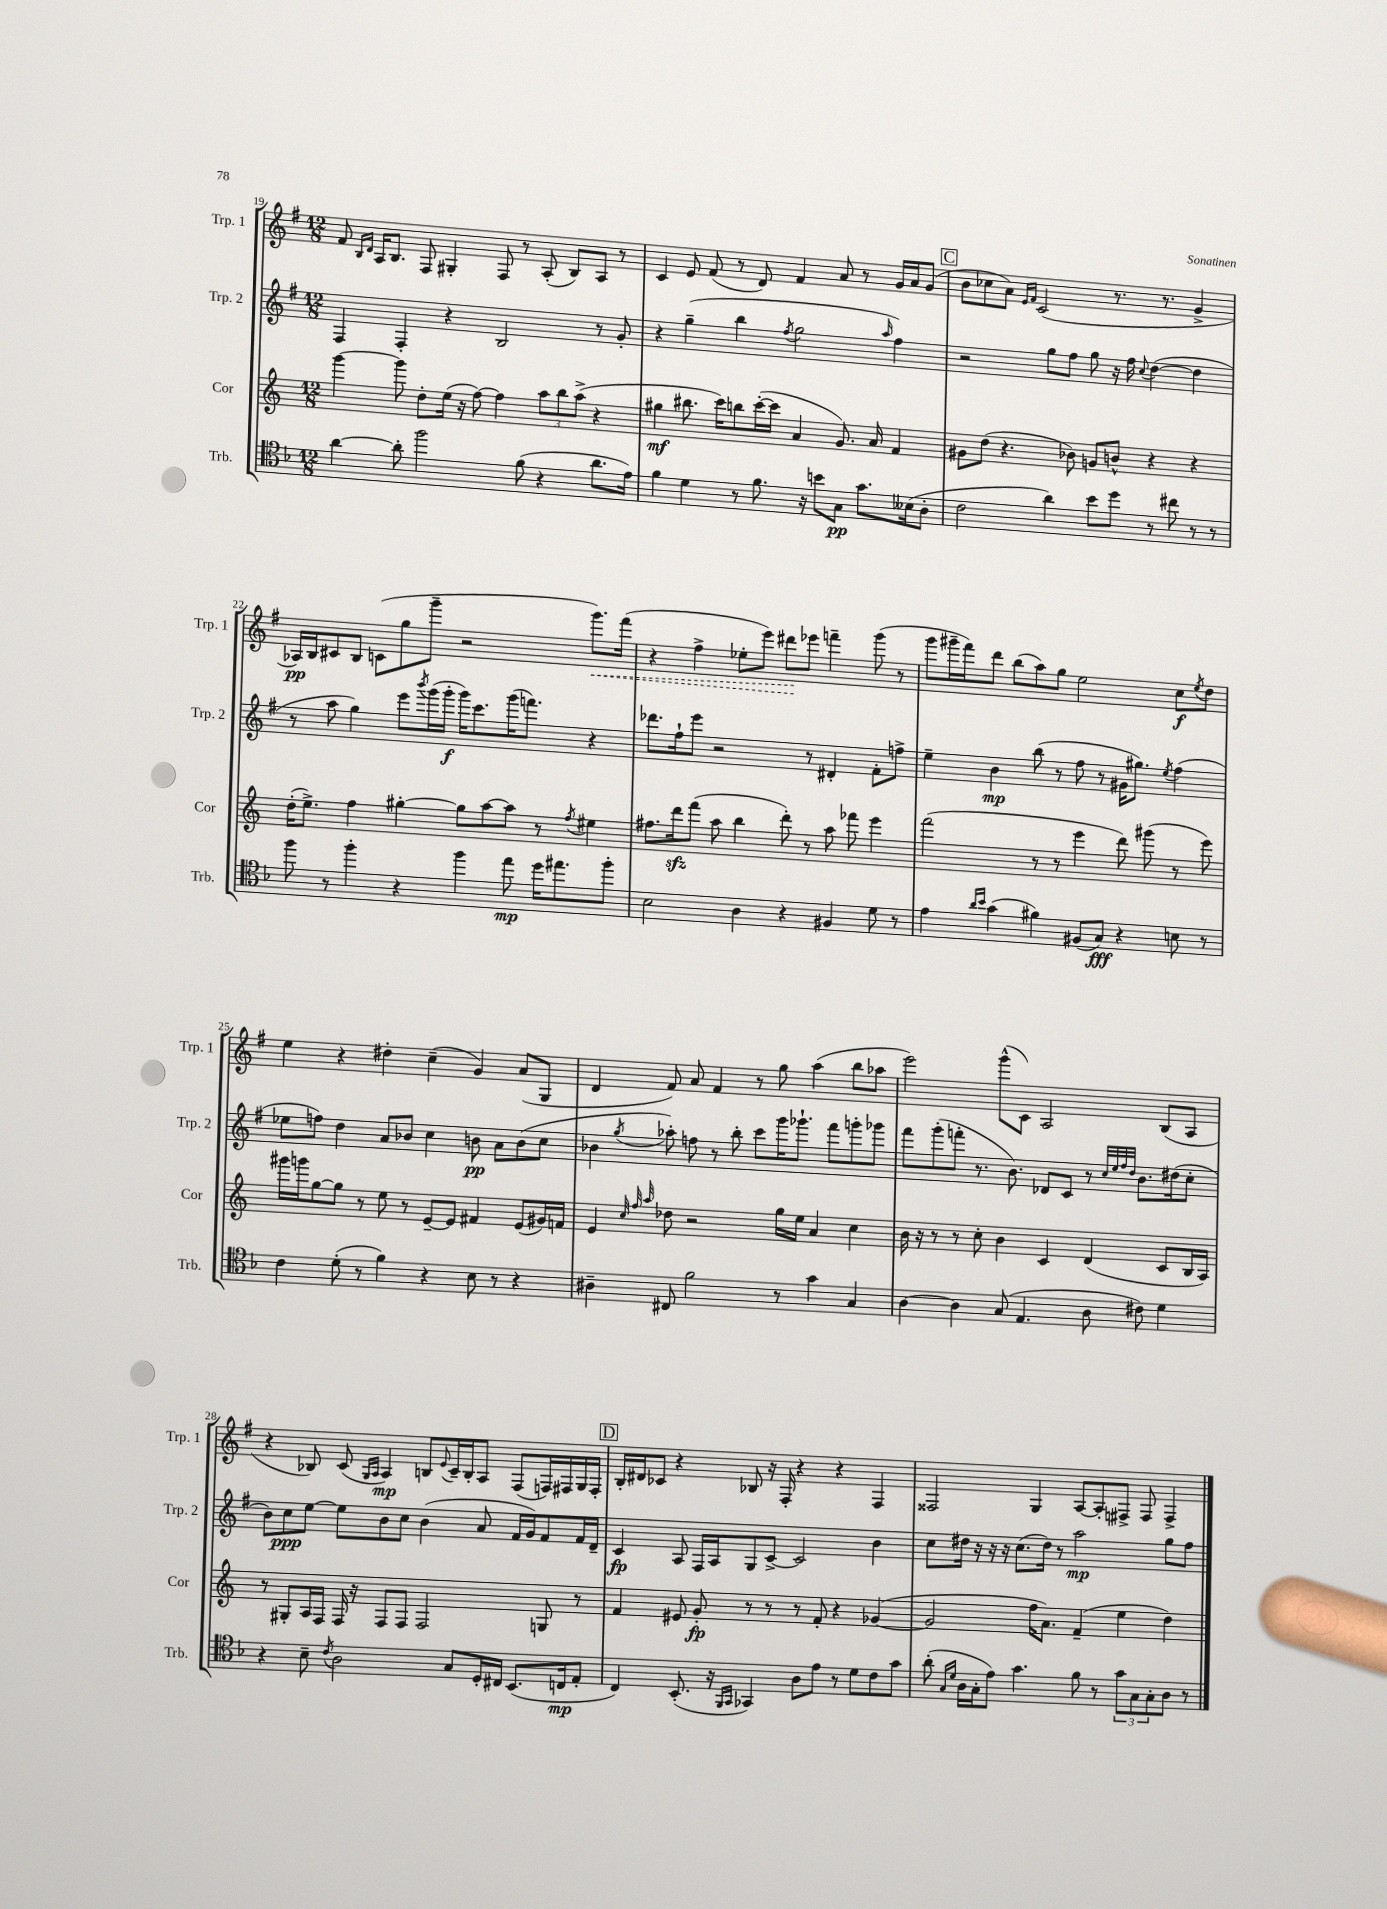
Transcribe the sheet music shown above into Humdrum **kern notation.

**kern	**kern	**kern	**kern
*staff4	*staff3	*staff2	*staff1
*clefC4	*clefG2	*clefG2	*clefG2
*k[b-]	*k[]	*k[f#]	*k[f#]
*M12/8	*M12/8	*M12/8	*M12/8
[4a	[4ggg	4F#	8f#
.	.	.	16qqB
.	.	.	16qqd
.	.	.	16A
.	.	.	8.B
8a']	8ggg]	4F#'	.
2ff	8dd'	.	8F#
.	(16ee	4r	4G#'
.	16r	.	.
.	[8ff)	.	.
.	4ff]	2B	8F#
(8f	.	.	8r
4r	12aa	.	(8A'
.	12bb	.	.
.	.	.	8B)
.	(12aa^	.	.
8.a	4r	8r	8A
.	.	8g'	8r
16e)	.	.	.
=	=	=	=
4f	4gg#	4r	4c
4d	8.bb#	(4gg~	8e
.	.	.	(8f#
.	16ccc)	.	.
8r	8bb	4bb	8r
8.f	([16ccc'	.	8d)
.	16ccc]	.	.
.	.	8qff#	.
.	4a	2gg	4f#
16r	.	.	.
8b	.	.	.
8G	8.g)	.	8a
8.g	.	.	8r
.	16a	.	.
.	.	16qqaa	.
.	4f	4ff#)	16g
(16B--	.	.	16a
8A'	.	.	(8g
=	=	=	=
2c	8g#	2r	8b
.	(8dd	.	8cc-
.	4.r	.	8a)
.	.	.	16qqe
.	.	.	16qqf#
.	.	.	(2c
4a)	.	8gg	.
.	8b-)	8ff#	.
8b-	8g	8gg	.
8dd	8b^^	16r	8.r
.	.	16ff#	.
.	.	8qqcc	.
8r	4r	([4dd	.
.	.	.	8.r
8cc#	.	.	.
8r	4r	4dd]	4g^
8r	.	.	.
=	=	=	=
8ff	(16dd'	8r	16A-)
.	8.ee^)	.	16B
8r	.	8aa	8c#
4ff'	4ff	4gg)	8B
.	.	.	(8c
4r	[4gg#'	8eee	8gg
.	.	8qbbb	.
.	.	(16ggg	8ggg~
.	.	16ggg'	.
4ff	8gg#]	16ggg)	2r
.	.	8.ccc	.
.	[8aa	.	.
8ee	8aa]	(16ggg	.
.	.	8.fff)	.
16dd	8r	.	.
8.ee#	.	.	.
.	8qff	.	.
.	4ee#	4r	8.ggg)
8ff'	.	.	.
.	.	.	(16fff#
=	=	=	=
2B-	8.ff#	8.ddd-	4r
.	16ddd	16ff#`	.
.	(8fff	8eee	4ff#^
.	8aa	2r	.
4A	4bb	.	8ee-'
.	.	.	8eee)
4r	8ddd')	.	8ddd#
.	8r	8r	8eee-
4F#	8aa	4d#'	4fff~
.	8fff-	.	.
8d	4eee	8f#'	(8ggg
8r	.	8ff^	8r
=	=	=	=
4e	(2fff	4ee~	8ggg
.	.	.	16ggg#~
.	.	.	16fff#)
16qqa	.	.	.
16qqb-	.	.	.
(4g	.	4b	8ddd
.	.	.	(8bb
4f#)	8r	(8bb	8aa)
.	8r	8r	8gg
(8F#	4eee	8ff#	2ee
8G)	.	8r	.
4r	8ddd)	16g#	.
.	.	8.gg#)	.
.	(8ggg#	.	.
.	.	8qee	.
8B	8r	(4ff#	8cc
.	.	.	8qee
8r	8eee)	.	8dd
=	=	=	=
4c	16ggg#	8ee-	4ee
.	16ggg	.	.
.	[8gg	8ff)	.
(8d'	8gg]	4dd	4r
8r	8r	.	.
4f)	8ee	8a	4dd#'
.	8r	8b-	.
4r	[8e~	4cc	(4cc~
.	8e]	.	.
8B-	4f#	8b	4g)
8r	.	8a	.
4r	(8e	(8b	(8a
.	16g#)	8cc	8G
.	16f	.	.
=	=	=	=
4A#~	4e	4b-	4d
.	32qqcc	.	.
.	32qqff	.	.
.	32qqaa	8qgg	.
8C#	8dd-	8aa-')	8f#)
2f	2r	8ff	8a
.	.	8r	4f#
.	.	8bb'	.
.	.	8ccc	8r
8r	16gg	16ggg	8gg
.	16ee	8.ggg-`	.
4g	4a	.	(4aa
.	.	8fff#	.
4G	4cc	8ggg'	8bb
.	.	8ggg-	8aa-
=	=	=	=
[4A	16b	8fff#	2eee)
.	16r	.	.
.	8r	(8ggg'	.
4A]	8r	8fff'	.
.	8cc'	8.r	.
(8G	4b	.	(8ggg^^
.	.	8.b)	.
4.E	.	.	8c)
.	4c	8d-	2A
.	.	8c	.
8A	(4d	8r	.
.	.	32qqcc	.
.	.	32qqee	.
.	.	32qqff#	.
.	.	32qqdd	.
8c#)	.	8.b	.
4d	8c	.	(8B
.	.	(16dd#	.
.	16B	8cc'	8A
.	16A)	.	.
=	=	=	=
4r	8r	8b)	4r
.	8G#'	8cc	.
8B-~	16A	[8ee	8B-)
.	16F	.	.
8qc	.	.	.
2A	16F	8ee]	(8c
.	16r	.	.
.	.	.	16qqG
.	.	.	16qqA
.	8F	8b	4A)
.	8F	8cc	.
.	2F	(4b	8B
.	.	.	8qqe
8G	.	.	16c~
.	.	.	16B'
16D'	.	8a	8A
16C#	.	.	.
(8.BB-	.	16f#	(8F#
.	.	16g)	.
.	8G	8f#	16F)
16C	.	.	16F#
8E'	8r	16f#	16G
.	.	16d~	16F#'
=	=	=	=
4C)	4f	4c	16B'
.	.	.	16d#
.	.	.	8c-
(8.BB-'	8e#	8A	4r
.	8g'	16F#	.
16r	.	16A	.
16qqFF	.	.	.
16qqGG	.	.	.
4GG-)	8r	8G	8B-
.	8r	[8c^	16r
.	.	.	16F#'
8A	8r	2c]	4r
8e	8f'	.	.
8r	4r	.	4r
8d	.	.	.
8c	([4g-	4b	4F#
8g	.	.	.
=	=	=	=
(8a'	2g-]	8cc	2F##
16qqG	.	.	.
16qqd	.	.	.
16A	.	16dd#	.
16G'	.	16r	.
8e)	.	16r	.
.	.	16r	.
4.g	.	(8.cc	.
.	16ff	.	4G
.	8.a)	16dd#)	.
.	.	8r	.
8f	(4f~	2aa	[8A
8r	.	.	8A']
12g	4ee	.	8F#^
12G	.	.	.
.	.	.	8F#
12G'	.	.	.
8A	4dd)	8gg	4F#^
8r	.	8ff#	.
==	==	==	==
*-	*-	*-	*-
